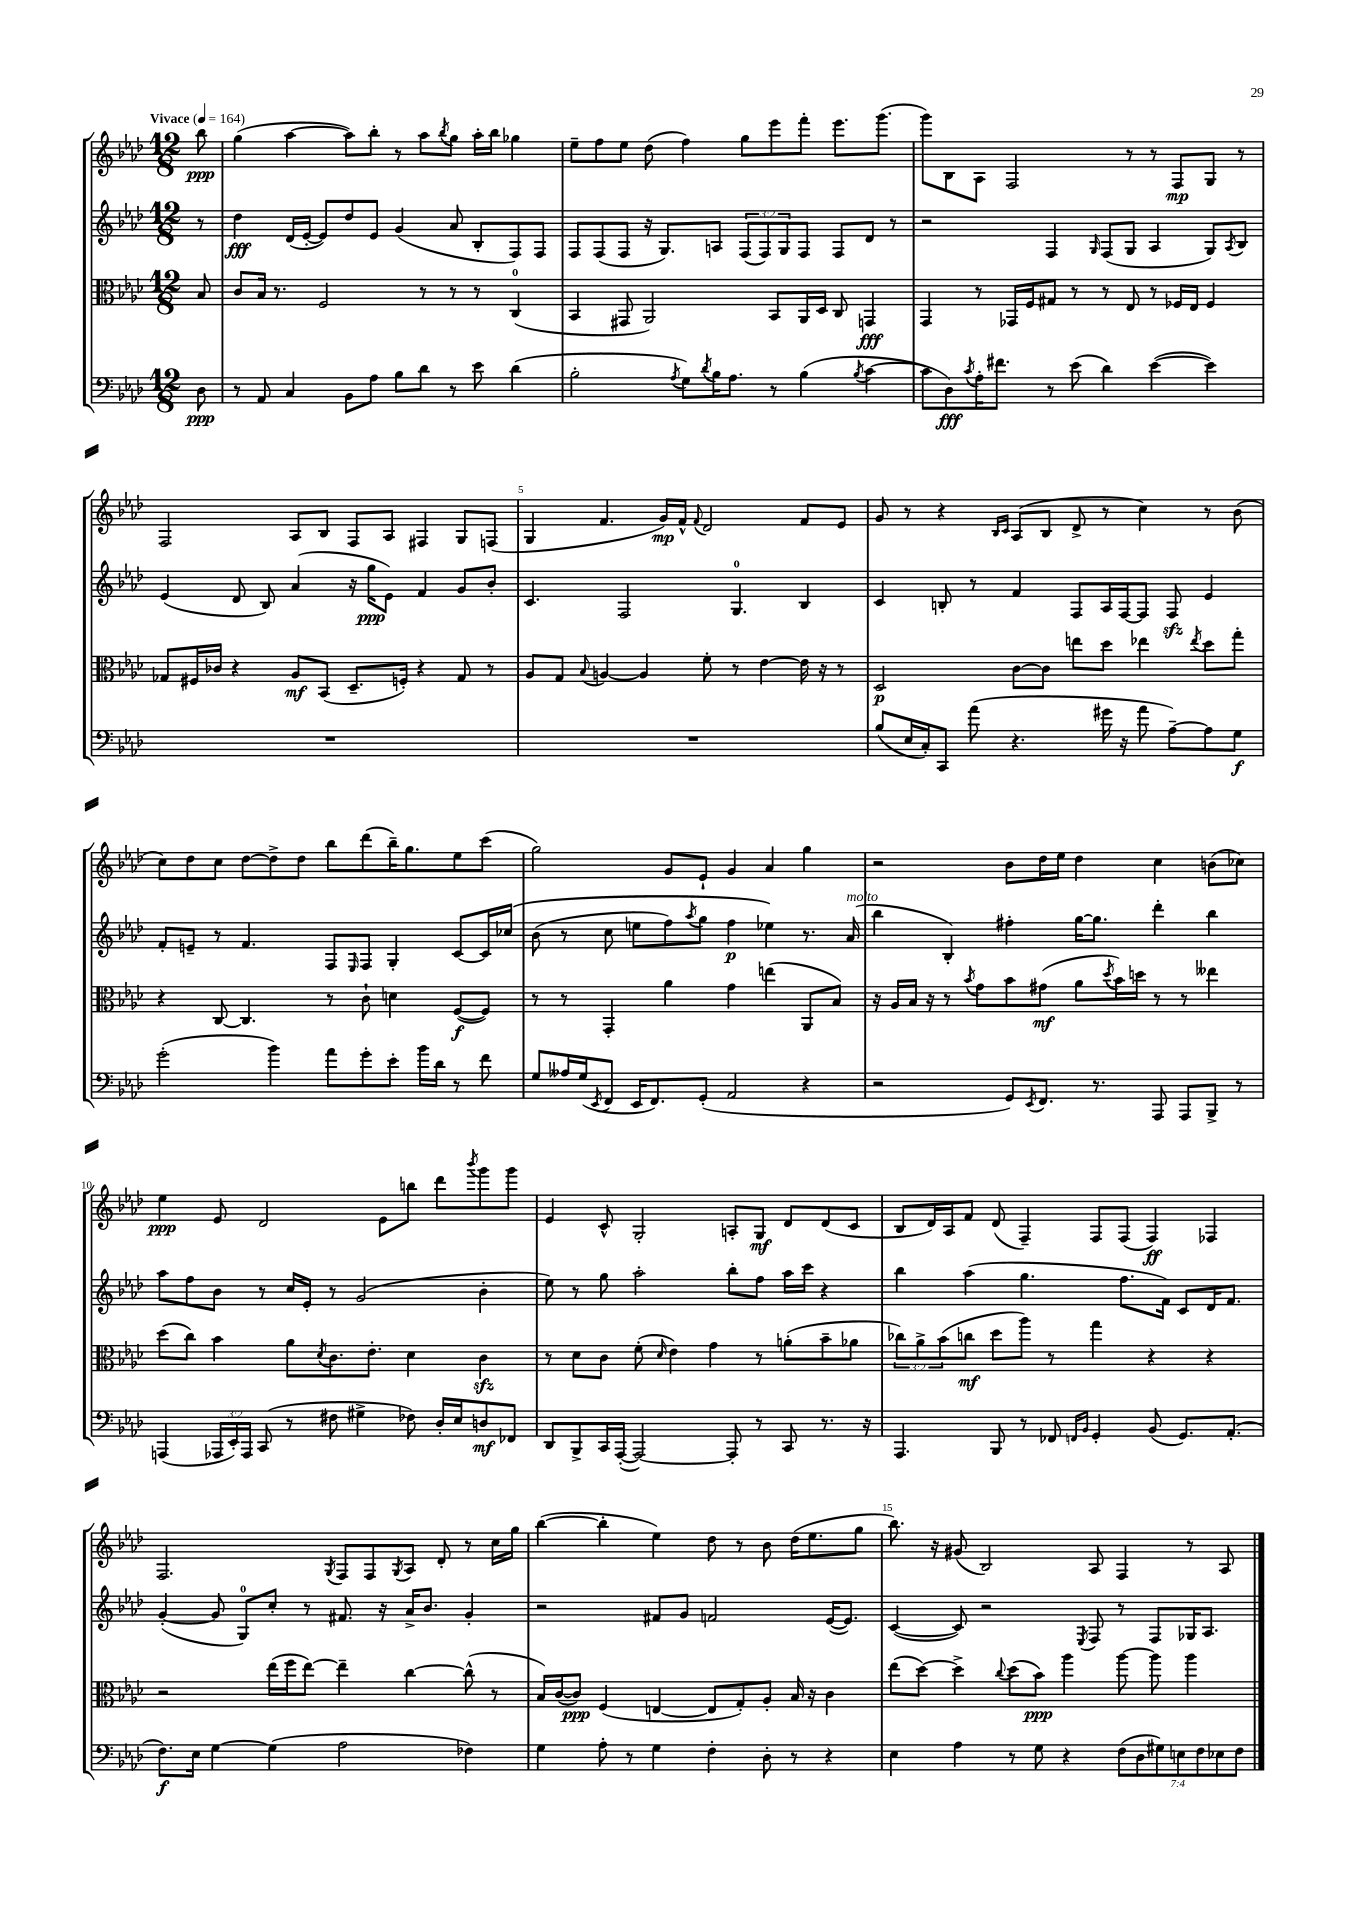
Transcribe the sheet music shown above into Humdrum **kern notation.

**kern	**dynam	**kern	**dynam	**kern	**dynam	**kern	**dynam
*part4	*part4	*part3	*part3	*part2	*part2	*part1	*part1
*staff4	*staff4	*staff3	*staff3	*staff2	*staff2	*staff1	*staff1
*clefF4	*	*clefC3	*	*clefG2	*	*clefG2	*
*k[b-e-a-d-]	*	*k[b-e-a-d-]	*	*k[b-e-a-d-]	*	*k[b-e-a-d-]	*
*M12/8	*	*M12/8	*	*M12/8	*	*M12/8	*
*MM164	*	*MM164	*	*MM164	*	*MM164	*
=	=	=	=	=	=	=	=
!	!	!	!	!	!	!LO:TX:a:B:t=Vivace	!
8D-\	ppp	8B-/	.	8r	.	8bb-\	ppp
=1	=1	=1	=1	=1	=1	=1	=1
8r	.	8c/L	.	4dd-\	fff	(4gg\	.
8AA-/	.	16B-/Jk	.	.	.	.	.
.	.	8.r	.	.	.	.	.
4C/	.	.	.	(16d-/LL	.	[4aa-\	.
.	.	.	.	[16e-'/JJ	.	.	.
.	.	2F/	.	8e-/L])	.	.	.
8BB-\L	.	.	.	8dd-/	.	8aa-\L])	.
8A-\J	.	.	.	8e-/J	.	8bb-'\J	.
8B-\L	.	.	.	(4g/	.	8r	.
8d-\J	.	8r	.	.	.	8aa-\L	.
.	.	.	.	.	.	8qbb-/	.
8r	.	8r	.	8a-/	.	8gg\J	.
8e-\	.	8r	.	8B-'/L	.	16aa-'\LL	.
.	.	.	.	.	.	16bb-\JJ	.
(4d-\	.	(4C/	.	8F/)	.	4gg-X\	.
.	.	.	.	8F/J	.	.	.
=2	=2	=2	=2	=2	=2	=2	=2
2B-'\	.	4BB-/	.	8F/L	.	8ee-~\L	.
.	.	.	.	(8F/	.	8ff\	.
.	.	8GG#X/	.	8F/J	.	8ee-\J	.
.	.	2AA-/)	.	16r	.	(8dd-\	.
.	.	.	.	8.G/L)	.	.	.
8qA-/	.	.	.	.	.	.	.
8G\L)	.	.	.	.	.	4ff\)	.
8qd-/	.	.	.	.	.	.	.
16B-\K	.	.	.	8An/J	.	.	.
8.A-\J	.	.	.	.	.	.	.
.	.	.	.	(12F/L	.	8gg\L	.
.	.	.	.	12F/)	.	.	.
8r	.	8BB-/L	.	.	.	8eee-\	.
.	.	.	.	12G/	.	.	.
(4B-\	.	16AA-/L	.	8F/J	.	8fff'\J	.
.	.	16D-/JJ	.	.	.	.	.
.	.	8C/	.	8F/L	.	8.eee-\L	.
8qB-/	.	.	.	.	.	.	.
[4c\	.	4GGn/	fff	8d-/J	.	.	.
.	.	.	.	.	.	(8.ggg\J	.
.	.	.	.	8r	.	.	.
=3	=3	=3	=3	=3	=3	=3	=3
8c\L]	.	4GG/	.	2r	.	8ggg\L)	.
8D-\)	fff	.	.	.	.	8B-\	.
8qc/	.	.	.	.	.	.	.
16A-'\K	.	8r	.	.	.	8A-\J	.
8.f#X\J	.	.	.	.	.	.	.
.	.	16GG-X/LL	.	.	.	2F/	.
.	.	16F/J	.	.	.	.	.
8r	.	8G#X/J	.	4F/	.	.	.
(8e-\	.	8r	.	.	.	.	.
.	.	.	.	16qqG/	.	.	.
4d-\)	.	8r	.	(8F/L	.	.	.
.	.	8E-/	.	8G/J	.	8r	.
([4e-\	.	8r	.	4A-/	.	8r	.
.	.	16F-X/LL	.	.	.	8F/L	mp
.	.	16E-/JJ	.	.	.	.	.
4e-\])	.	4F-/	.	8G/L)	.	8G/J	.
.	.	.	.	8qA-/	.	.	.
.	.	.	.	8B-/J	.	8r	.
!!LO:LB:g=z
=4	=4	=4	=4	=4	=4	=4	=4
1.r	.	8G-X/L	.	(4e-/	.	2F/	.
.	.	16F#X/L	.	.	.	.	.
.	.	16c-X/JJ	.	.	.	.	.
.	.	4r	.	8d-/	.	.	.
.	.	.	.	8B-/)	.	.	.
.	.	8A-/L	mf	(4a-/	.	8A-/L	.
.	.	(8BB-/J	.	.	.	8B-/J	.
.	.	8.D-~/L	.	16r	.	8F/L	.
.	.	.	.	16gg\KL	ppp	.	.
.	.	.	.	8e-\J)	.	8A-/J	.
.	.	16Fn'/Jk)	.	.	.	.	.
.	.	4r	.	4f/	.	4F#X/	.
.	.	8G-/	.	8g/L	.	8G/L	.
.	.	8r	.	8b-'/J	.	(8Fn/J	.
=5	=5	=5	=5	=5	=5	=5	=5
1.r	.	8A-/L	.	4.c/	.	4G/	.
.	.	8G/J	.	.	.	.	.
.	.	8qqB-/	.	.	.	.	.
.	.	[4An/	.	.	.	4.f/	.
.	.	.	.	2F/	.	.	.
.	.	4A/]	.	.	.	.	.
.	.	.	.	.	.	16g/LL)	mp
.	.	.	.	.	.	16f^^/JJ	.
.	.	.	.	.	.	8qqf/	.
.	.	8f'\	.	.	.	2d-/	.
.	.	8r	.	4.G/	.	.	.
.	.	[4e-\	.	.	.	.	.
.	.	16e-\]	.	4B-/	.	8f/L	.
.	.	16r	.	.	.	.	.
.	.	8r	.	.	.	8e-/J	.
=6	=6	=6	=6	=6	=6	=6	=6
(8B-/L	.	2D-/	p	4c/	.	8g/	.
16E-/L	.	.	.	.	.	8r	.
16C'/J)	.	.	.	.	.	.	.
8CC/J	.	.	.	8Bn'/	.	4r	.
(8a-\	.	.	.	8r	.	.	.
.	.	.	.	.	.	16qqB-/LL	.
.	.	.	.	.	.	16qqc/JJ	.
4.r	.	[8c\L	.	4f/	.	(8A-/L	.
.	.	8c\J]	.	.	.	8B-/J	.
.	.	8een\L	.	8F/L	.	8d-^/	.
16g#X\	.	8dd-\J	.	16A-/L	.	8r	.
16r	.	.	.	[16F/J	.	.	.
8a-\	.	4ee-X\	.	8F/J]	.	4cc\)	.
[8A-~\L)	.	.	.	8Fzz/	.	.	.
.	.	8qee-/	.	.	.	.	.
8A-\]	.	8dd-\L	.	4e-/	.	8r	.
8G\J	f	8gg'\J	.	.	.	(8b-\	.
!!LO:LB:g=z
=7	=7	=7	=7	=7	=7	=7	=7
(2g'\	.	4r	.	8f'/L	.	8cc\L)	.
.	.	.	.	8en~/J	.	8dd-\	.
.	.	[8C/	.	8r	.	8cc\J	.
.	.	4.C/]	.	4.f/	.	[8dd-\L	.
4b-\)	.	.	.	.	.	8dd-^\]	.
.	.	.	.	.	.	8dd-\J	.
8a-\L	.	8r	.	8F/L	.	8bb-\L	.
.	.	.	.	16qqE-/	.	.	.
8g'\	.	8c`\	.	8F/J	.	(8ddd-\	.
8e-'\J	.	4dn\	.	4G'/	.	16bb-~\K)	.
.	.	.	.	.	.	8.gg\	.
16b-\LL	.	.	.	.	.	.	.
16d-\JJ	.	.	.	.	.	.	.
8r	.	([8F/L	f	[8c/L	.	8ee-\	.
8f\	.	8F/J])	.	16c/L]	.	(8ccc\J	.
.	.	.	.	(16cc-X/JJ	.	.	.
=8	=8	=8	=8	=8	=8	=8	=8
8G/L	.	8r	.	(8b-\	.	2gg\)	.
16A--X/L	.	8r	.	8r	.	.	.
(16G/J	.	.	.	.	.	.	.
8qEE-/	.	.	.	.	.	.	.
8FF/J	.	4GG'/	.	8cc\	.	.	.
16EE-/KL	.	.	.	8een\L	.	.	.
8.FF/)	.	.	.	.	.	.	.
.	.	4a-\	.	8ff\)	.	8g/L	.
.	.	.	.	8qaa-/	.	.	.
(8GG'/J	.	.	.	8gg\J	.	8e-`/J	.
2AA-/	.	4g\	.	4ff\	p	4g/	.
.	.	(4een\	.	4ee-X\)	.	4a-/	.
4r	.	8AA-/L	.	8.r	.	4gg\	.
.	.	8B-/J)	.	.	.	.	.
!	!	!	!	!LO:TX:a:i:t=molto	!	!	!
.	.	.	.	(16a-/	.	.	.
=9	=9	=9	=9	=9	=9	=9	=9
2r	.	16r	.	4bb-\	.	2r	.
.	.	16A-/LL	.	.	.	.	.
.	.	16B-/JJ	.	.	.	.	.
.	.	16r	.	.	.	.	.
.	.	8r	.	4B-'/)	.	.	.
.	.	8qb-/	.	.	.	.	.
.	.	8g\L	.	.	.	.	.
8GG/L)	.	8b-\	.	4ff#X'\	.	8b-\L	.
8qEE-/	.	.	.	.	.	.	.
8.FF/J	.	(8g#X\J	mf	.	.	16dd-\L	.
.	.	.	.	.	.	16ee-\JJ	.
.	.	8a-\L	.	[16gg\KL	.	4dd-\	.
8.r	.	.	.	8.gg\J]	.	.	.
.	.	8qdd-/	.	.	.	.	.
.	.	16b-\L)	.	.	.	.	.
.	.	16ddn\JJ	.	.	.	.	.
8AAA-/	.	8r	.	4ddd-'\	.	4cc\	.
8AAA-/L	.	8r	.	.	.	.	.
8BBB-^/J	.	4ee--X\	.	4bb-\	.	(8bn\L	.
8r	.	.	.	.	.	8cc-X\J)	.
!!LO:LB:g=z
=10	=10	=10	=10	=10	=10	=10	=10
(4AAAn/	.	(8dd-\L	.	8aa-\L	.	4ee-\	ppp
.	.	8cc\J)	.	8ff\	.	.	.
24AAA-X/LL	.	4b-\	.	8b-\J	.	8e-/	.
24EE-'/)	.	.	.	.	.	.	.
24AAA-/JJ	.	.	.	.	.	.	.
(8CC/	.	.	.	8r	.	2d-/	.
8r	.	8a-\L	.	16cc/LL	.	.	.
.	.	.	.	16e-'/JJ	.	.	.
.	.	8qd-/	.	.	.	.	.
8F#X\	.	8.c\	.	8r	.	.	.
4G#X^\	.	.	.	(2g/	.	.	.
.	.	8.e-'\J	.	.	.	.	.
.	.	.	.	.	.	8e-\L	.
8F-X\)	.	4d-\	.	.	.	8bbn\J	.
16D-'/LL	.	.	.	.	.	8ddd-\L	.
16E-/J	.	.	.	.	.	.	.
.	.	.	.	.	.	8qbbb-/	.
8Dn/	mf	4czz\	.	4b-'\	.	8ggg\	.
8FF-X/J	.	.	.	.	.	8ggg\J	.
=11	=11	=11	=11	=11	=11	=11	=11
8DD-/L	.	8r	.	8ee-\)	.	4e-/	.
8BBB-^/	.	8d-\L	.	8r	.	.	.
16CC/L	.	8c\J	.	8gg\	.	8c^^/	.
([16AAA-'/JJ	.	.	.	.	.	.	.
2AAA-/_)	.	(8f'\	.	2aa-'\	.	2G'/	.
.	.	16qqd-/	.	.	.	.	.
.	.	4e-\)	.	.	.	.	.
.	.	4g\	.	.	.	.	.
8AAA-'/]	.	.	.	8bb-'\L	.	8An'/L	.
8r	.	8r	.	8ff\J	.	8G/J	mf
8CC/	.	(8an'\L	.	16aa-\LL	.	8d-/L	.
.	.	.	.	16ccc\JJ	.	.	.
8.r	.	8b-~\	.	4r	.	(8d-/	.
.	.	8a-X\J	.	.	.	8c/J	.
16r	.	.	.	.	.	.	.
=12	=12	=12	=12	=12	=12	=12	=12
4.AAA-/	.	12cc-X\L)	.	4bb-\	.	8B-/L	.
.	.	12a-^\	.	.	.	.	.
.	.	.	.	.	.	16d-/L)	.
.	.	(12b-\	.	.	.	.	.
.	.	.	.	.	.	16A-/J	.
.	.	8ccn\J	mf	(4aa-\	.	8f/J	.
8BBB-/	.	8dd-\L	.	.	.	(8d-/	.
8r	.	8aa-\J)	.	4.gg\	.	4F~/)	.
8FF-X/	.	8r	.	.	.	.	.
16qqFFn/LL	.	.	.	.	.	.	.
16qqBB-/JJ	.	.	.	.	.	.	.
4GG'/	.	4gg\	.	.	.	8F/L	.
.	.	.	.	8.ff\L	.	(8F/J	.
(8BB-/	.	4r	.	.	.	4F/)	ff
.	.	.	.	16f\Jk)	.	.	.
8.GG/L)	.	.	.	8c/L	.	.	.
.	.	4r	.	16d-/K	.	4F-X/	.
(8.AA-'/J	.	.	.	8.f/J	.	.	.
!!LO:LB:g=z
=13	=13	=13	=13	=13	=13	=13	=13
8.F\L)	f	2r	.	([4g'/	.	2.F/	.
16E-\Jk	.	.	.	.	.	.	.
[4G\	.	.	.	8g/]	.	.	.
.	.	.	.	8G/L)	.	.	.
(4G\]	.	(16ee-\LL	.	8cc'/J	.	.	.
.	.	16ff\J	.	.	.	.	.
.	.	[8ee-\J)	.	8r	.	.	.
.	.	.	.	.	.	8qG/	.
2A-\	.	4ee-~\]	.	8.f#X/	.	8F/L	.
.	.	.	.	.	.	8F/	.
.	.	.	.	16r	.	.	.
.	.	.	.	.	.	8qG/	.
.	.	[4cc\	.	16a-^/KL	.	8A-/J	.
.	.	.	.	8.b-/J	.	.	.
.	.	.	.	.	.	8d-'/	.
4F-X\)	.	(8cc^^\]	.	4g'/	.	8r	.
.	.	8r	.	.	.	16cc\LL	.
.	.	.	.	.	.	16gg\JJ	.
=14	=14	=14	=14	=14	=14	=14	=14
4G\	.	16B-/LL)	.	2r	.	([4bb-\	.
.	.	([16c/J	.	.	.	.	.
.	.	8c/J])	ppp	.	.	.	.
8A-'\	.	(4F/	.	.	.	4bb-'\]	.
8r	.	.	.	.	.	.	.
4G\	.	[4En/	.	8f#X/L	.	4ee-\)	.
.	.	.	.	8g/J	.	.	.
4F'\	.	8E/L]	.	2fn/	.	8dd-\	.
.	.	8G'/)	.	.	.	8r	.
8D-'\	.	8A-'/J	.	.	.	8b-\	.
8r	.	16B-/	.	.	.	(16dd-\KL	.
.	.	16r	.	.	.	8.ee-\	.
4r	.	4c\	.	([16e-/KL	.	.	.
.	.	.	.	8.e-/J])	.	.	.
.	.	.	.	.	.	8gg\J	.
=15	=15	=15	=15	=15	=15	=15	=15
4E-\	.	(8ee-\L	.	([4c/	.	8.bb-\)	.
.	.	[8dd-\J)	.	.	.	.	.
.	.	.	.	.	.	16r	.
4A-\	.	4dd-^\]	.	8c/])	.	(8g#X/	.
.	.	.	.	2r	.	2B-/)	.
.	.	8qqcc/	.	.	.	.	.
8r	.	(8dd-\L	.	.	.	.	.
8G\	.	8b-\J)	ppp	.	.	.	.
4r	.	4aa-\	.	.	.	.	.
.	.	.	.	8qE-/	.	.	.
.	.	.	.	8F/	.	8A-/	.
(14F\L	.	[8aa-\	.	8r	.	4F/	.
14D-\	.	.	.	.	.	.	.
.	.	8aa-\]	.	8F/L	.	.	.
14G#X\)	.	.	.	.	.	.	.
14En\	.	.	.	.	.	.	.
.	.	4aa-\	.	16G-X/K	.	8r	.
14F\	.	.	.	.	.	.	.
.	.	.	.	8.A-/J	.	.	.
14E-X\	.	.	.	.	.	.	.
.	.	.	.	.	.	8A-/	.
14F\J	.	.	.	.	.	.	.
==	==	==	==	==	==	==	==
*-	*-	*-	*-	*-	*-	*-	*-
